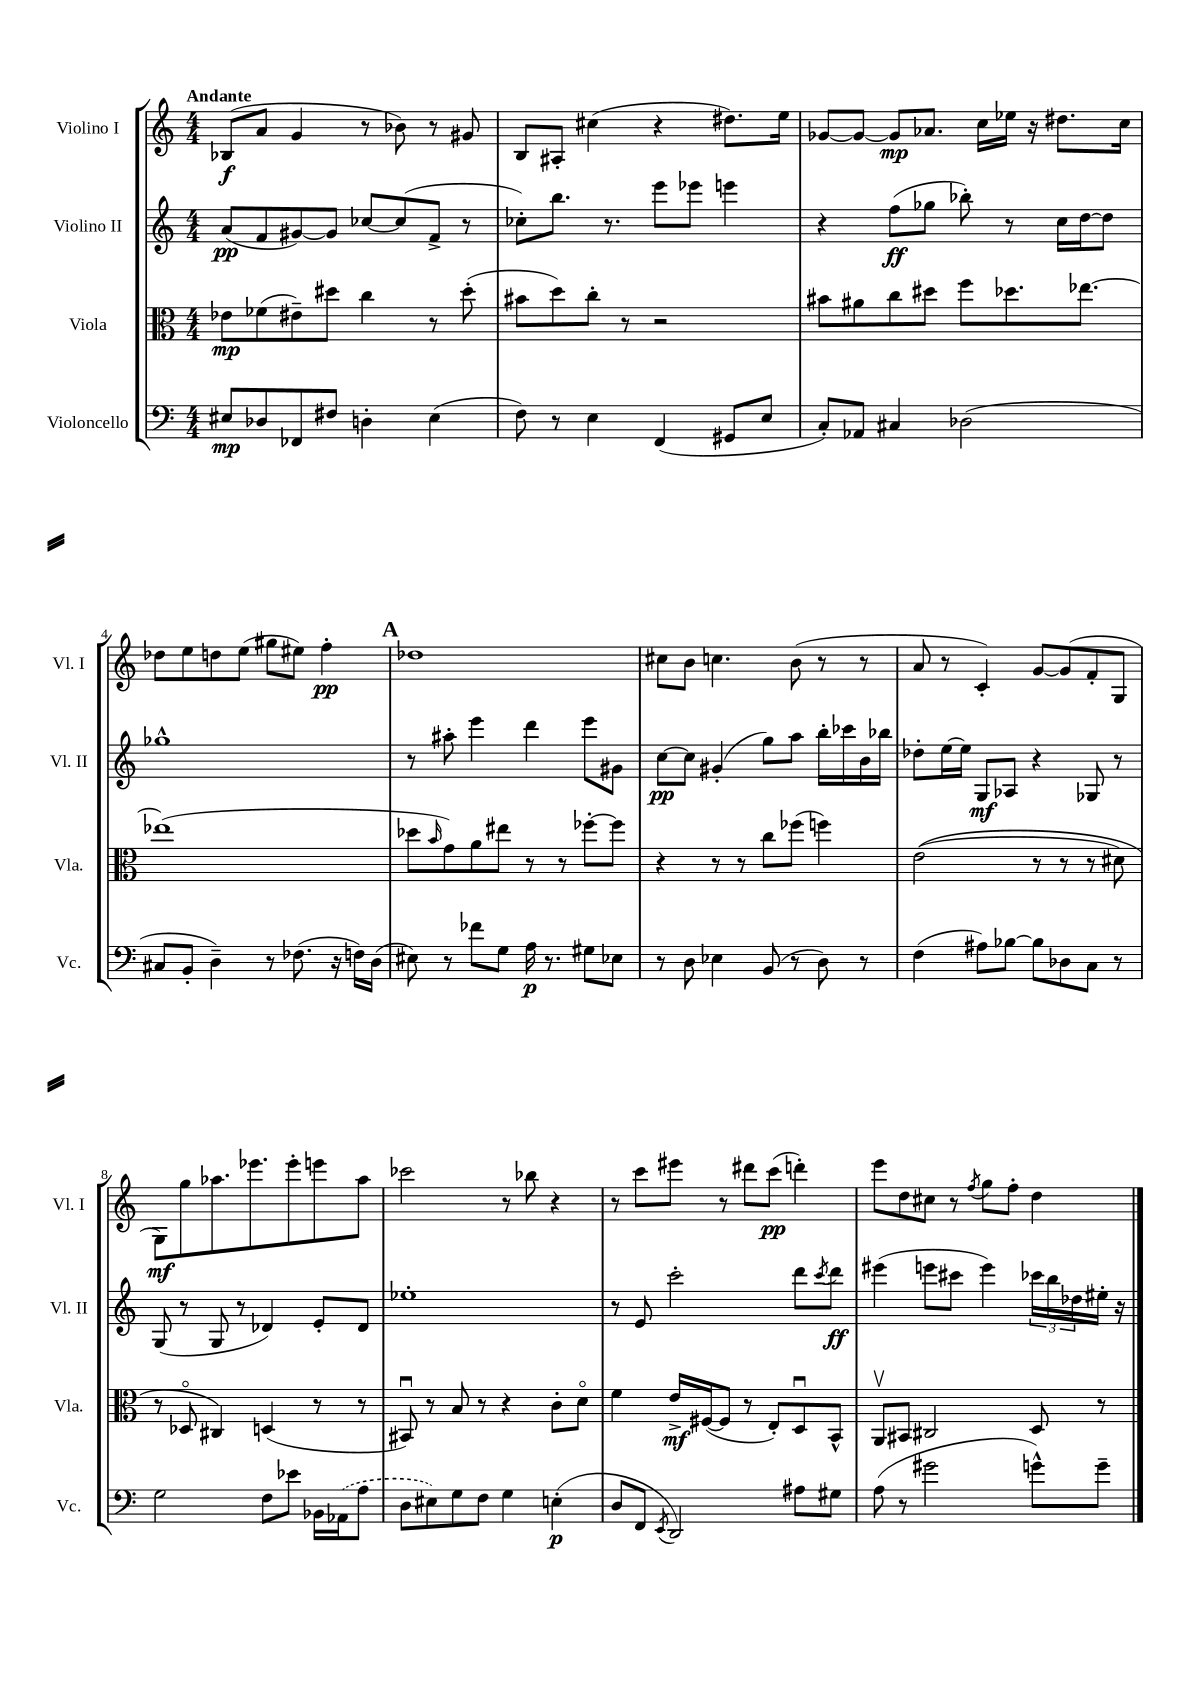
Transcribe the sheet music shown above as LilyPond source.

<<
\new StaffGroup <<
\new Staff = "s0" \with { instrumentName = "Violino I" shortInstrumentName = "Vl. I" } {
    \clef treble \key c \major \numericTimeSignature \time 4/4 \tempo "Andante"
    bes8\f( a'8 g'4 r8 bes'8) r8 gis'8 |
    b8 ais8-. cis''4( r4 dis''8.) e''16 |
    ges'8~ ges'8~ ges'8\mp aes'8. c''16 ees''16 r16 dis''8. c''16 |
    des''8 e''8 d''8 e''8( gis''8 eis''8) f''4-.\pp |
    \mark \markup { \bold "A" } des''1 |
    cis''8 b'8 c''4. b'8( r8 r8 |
    a'8 r8 c'4-.) g'8~ g'8( f'8-. g8 |
    g8\mf) g''8 aes''8. ees'''8. ees'''8-. e'''8 aes''8 |
    ces'''2 r8 bes''8 r4 |
    r8 c'''8 eis'''8 r8 dis'''8 c'''8\pp( d'''4-.) |
    e'''8 d''8 cis''8 r8 \acciaccatura { f''8 } g''8 f''8-. d''4 \bar "|." |
}
\new Staff = "s1" \with { instrumentName = "Violino II" shortInstrumentName = "Vl. II" } {
    \clef treble \key c \major \numericTimeSignature \time 4/4
    a'8\pp( f'8 gis'8~) gis'8 ces''8~ ces''8( f'8-> r8 |
    ces''8-.) b''8. r8. e'''8 ees'''8 e'''4 |
    r4 f''8\ff( ges''8 bes''8-.) r8 c''16 d''16~ d''8 |
    ges''1-^ |
    \mark \markup { \bold "A" } r8 ais''8-. e'''4 d'''4 e'''8 gis'8 |
    c''8~\pp c''8 gis'4-.( g''8) a''8 b''16-. ces'''16 b'16 bes''16 |
    des''8-. e''16~ e''16 g8\mf aes8 r4 ges8 r8 |
    g8( r8 g8 r8 des'4) e'8-. des'8 |
    ees''1-. |
    r8 e'8 c'''2-. d'''8 \acciaccatura { c'''8 } d'''8\ff |
    eis'''4( e'''8 cis'''8 e'''4) \tuplet 3/2 { ces'''16 b''16 des''16 } eis''16-. r16 \bar "|." |
}
\new Staff = "s2" \with { instrumentName = "Viola" shortInstrumentName = "Vla." } {
    \clef alto \key c \major \numericTimeSignature \time 4/4
    ees'8\mp fes'8( eis'8--) dis''8 c''4 r8 dis''8-.( |
    bis'8 d''8) c''8-. r8 r2 |
    bis'8 ais'8 c''8 dis''8 f''8 des''8. ees''8.~ |
    ees''1( |
    \mark \markup { \bold "A" } des''8 \grace { b'16 } g'8) a'8 eis''8 r8 r8 fes''8~-. fes''8 |
    r4 r8 r8 c''8 fes''8( f''4) |
    e'2(\( r8 r8 r8 dis'8) |
    r8 des8\flageolet cis4\) d4( r8 r8 |
    bis,8\downbow) r8 b8 r8 r4 c'8-. d'8\flageolet |
    f'4 e'16->\mf fis16~( fis8 r8 e8-.) d8\downbow b,8-^ |
    a,8\upbow bis,8 cis2 d8 r8 \bar "|." |
}
\new Staff = "s3" \with { instrumentName = "Violoncello" shortInstrumentName = "Vc." } {
    \clef bass \key c \major \numericTimeSignature \time 4/4
    eis8\mp des8 fes,8 fis8 d4-. eis4( |
    f8) r8 e4 f,4( gis,8 e8 |
    c8-.) aes,8 cis4 des2( |
    cis8 b,8-. d4--) r8 fes8.( r16 f16) d16( |
    \mark \markup { \bold "A" } eis8) r8 fes'8 g8 a16\p r8. gis8 ees8 |
    r8 d8 ees4 b,8( r8 d8) r8 |
    f4( ais8) bes8~ bes8 des8 c8 r8 |
    g2 f8 ees'8 bes,16 \once \slurDashed aes,16( a8 |
    d8 eis8) g8 f8 g4 e4-.\p( |
    d8 f,8 \acciaccatura { e,8 } d,2) ais8 gis8 |
    a8( r8 gis'2 g'8-^) g'8-- \bar "|." |
}
>>
>>
